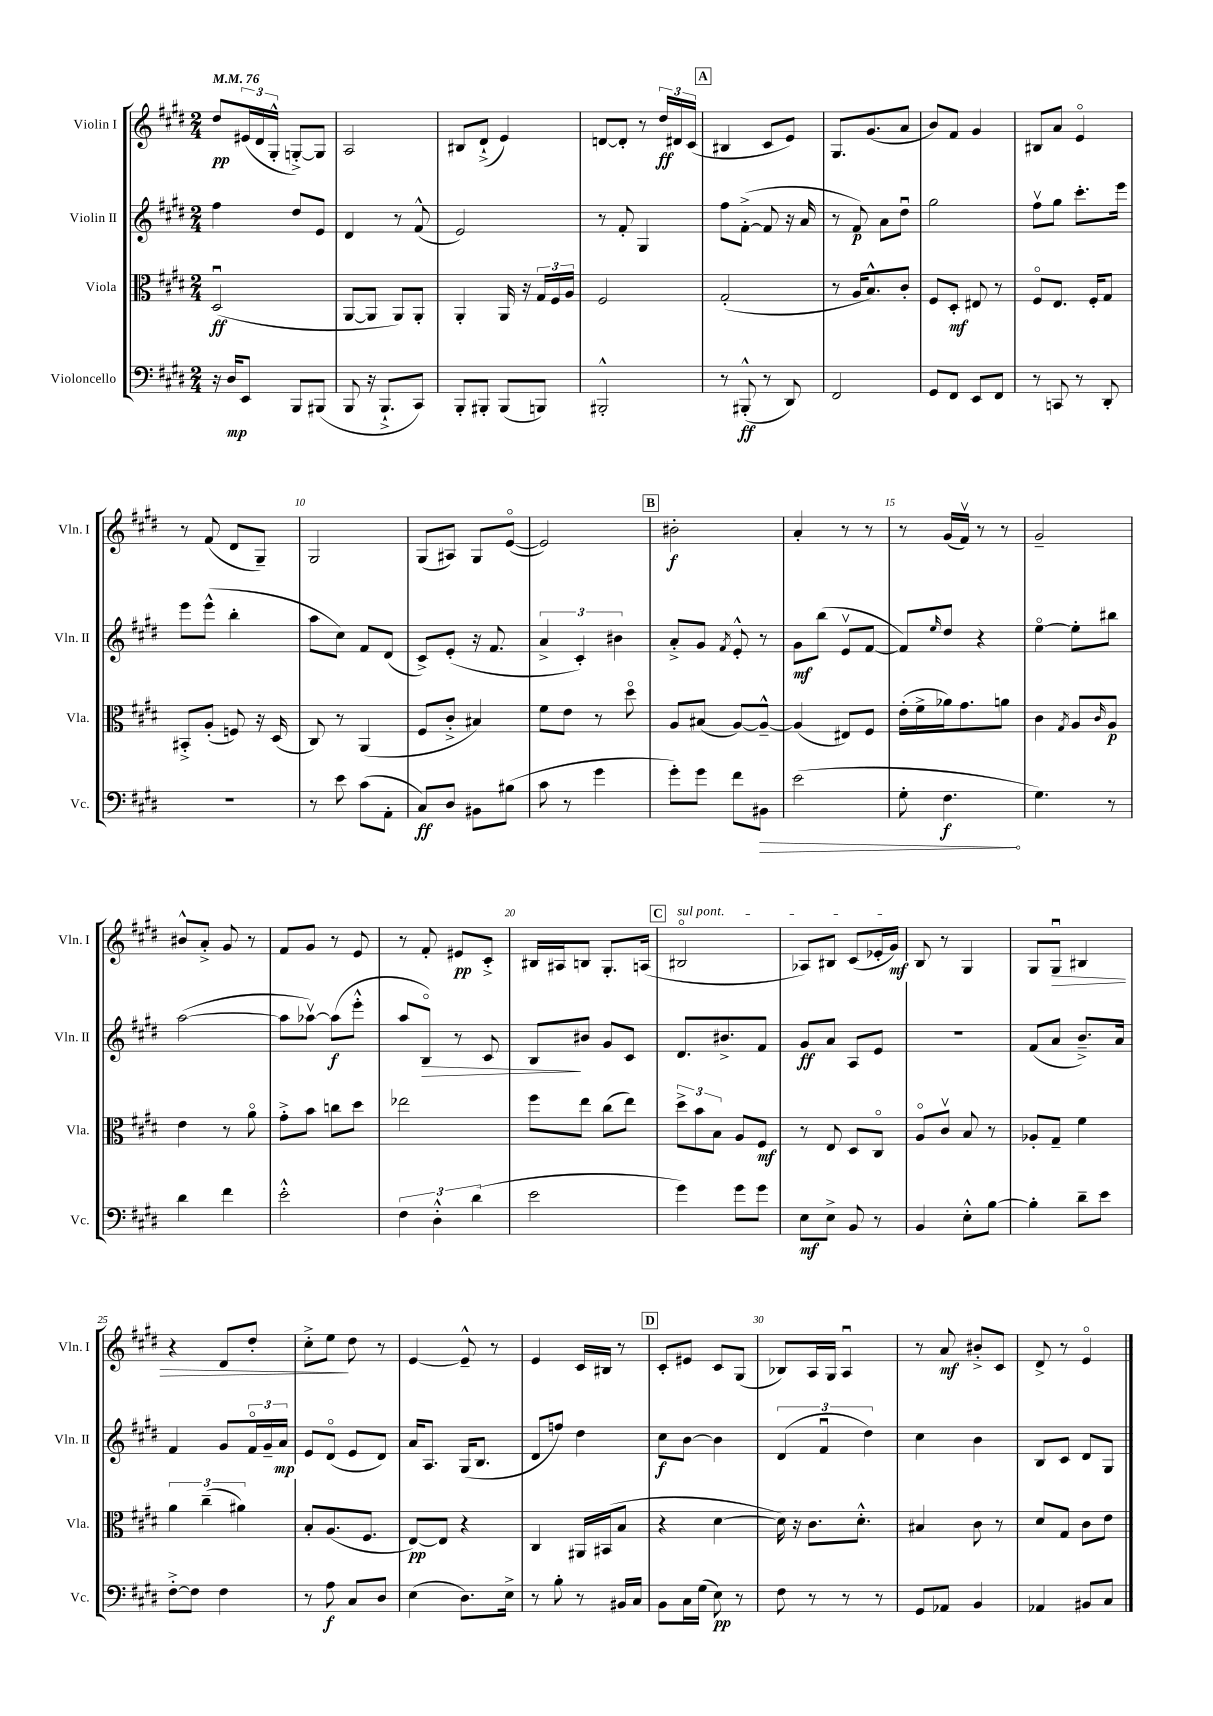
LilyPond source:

<<
\new StaffGroup <<
\new Staff = "s0" \with { instrumentName = "Violin I" shortInstrumentName = "Vln. I" } {
    \clef treble \key e \major \numericTimeSignature \time 2/4 \tempo 4 = 76
    dis''8\pp \tuplet 3/2 { eis'16( dis'16 gis16-.-^ } g8~-.->) g8 |
    a2 |
    bis8 dis'8-!->( e'4) |
    d'8~ d'8-. r8 \tuplet 3/2 { dis''16\ff dis'16 cis'16( } |
    \mark \markup { \box "A" } bis4 cis'8 e'8) |
    gis8. gis'8.( a'8 |
    b'8) fis'8 gis'4 |
    bis8 a'8 e'4\flageolet |
    r8 fis'8( dis'8 gis8--) |
    gis2 |
    gis8( ais8) gis8 e'8~\flageolet( |
    e'2) |
    \mark \markup { \box "B" } bis'2-.\f |
    a'4-. r8 r8 |
    r8 gis'16( fis'16\upbow) r8 r8 |
    gis'2-- |
    bis'8-^ a'8-.-> gis'8 r8 |
    fis'8 gis'8 r8 e'8 |
    r8 fis'8-. eis'8\pp cis'8-.-> |
    bis16 ais16 b8 gis8.-. a16( |
    \mark \markup { \box "C" } \once \override TextSpanner.bound-details.left.text = \markup { \italic "sul pont." } bis2\flageolet\startTextSpan |
    aes8) bis8 cis'8( ees'16-. gis'16\mf\stopTextSpan) |
    b8 r8 gis4 |
    gis8 gis8\downbow\> bis4 |
    r4 dis'8 dis''8-. |
    cis''8-.-> e''8\! dis''8 r8 |
    e'4~ e'8---^ r8 |
    e'4 cis'16 bis16 r8 |
    \mark \markup { \box "D" } cis'8-. eis'8 cis'8 gis8( |
    bes8) a16 gis16 a4\downbow |
    r8 a'8\mf bis'8-.-> cis'8 |
    dis'8-> r8 e'4\flageolet \bar "|." |
}
\new Staff = "s1" \with { instrumentName = "Violin II" shortInstrumentName = "Vln. II" } {
    \clef treble \key e \major \numericTimeSignature \time 2/4
    fis''4 dis''8 e'8 |
    dis'4 r8 fis'8-^( |
    e'2) |
    r8 fis'8-. gis4 |
    \mark \markup { \box "A" } fis''8 fis'8~-.->( fis'8 r16 a'16 |
    r8 fis'8\p) a'8 dis''8\downbow |
    gis''2 |
    fis''8\upbow gis''8 cis'''8.-. e'''16 |
    e'''8 e'''8-^( b''4-. |
    a''8 cis''8) fis'8 dis'8( |
    cis'8->) e'8-.( r16 fis'8. |
    \tuplet 3/2 { a'4-> cis'4-.) bis'4 } |
    \mark \markup { \box "B" } a'8-.-> gis'8 \acciaccatura { fis'8 } e'8-.-^ r8 |
    gis'8\mf b''8( e'8\upbow fis'8~ |
    fis'8) \grace { e''16 } dis''8 r4 |
    e''4~\flageolet e''8-. bis''8 |
    a''2~( |
    a''8 aes''8~\upbow) aes''8\f( e'''8-.-^ |
    a''8 b8\flageolet\>) r8 cis'8 |
    b8\! bis'8 gis'8 cis'8 |
    \mark \markup { \box "C" } dis'8. bis'8.-> fis'8 |
    gis'8\ff a'8 a8 e'8 |
    r2 |
    fis'8( a'8 b'8.--->) a'16 |
    fis'4 gis'8 \tuplet 3/2 { fis'16\flageolet gis'16-- a'16\mp } |
    e'8 dis'8\flageolet( e'8 dis'8) |
    a'16 a8. gis16( b8. |
    dis'8 f''8) dis''4 |
    \mark \markup { \box "D" } cis''8\f b'8~ b'4 |
    \tuplet 3/2 { dis'4( fis'4\downbow dis''4) } |
    cis''4 b'4 |
    b8 cis'8 dis'8 gis8 \bar "|." |
}
\new Staff = "s2" \with { instrumentName = "Viola" shortInstrumentName = "Vla." } {
    \clef alto \key e \major \numericTimeSignature \time 2/4
    dis2\downbow\ff( |
    a,8~ a,8 a,8) a,8-. |
    a,4-. a,16 r16 \tuplet 3/2 { gis16 fis16 a16 } |
    fis2 |
    \mark \markup { \box "A" } gis2-.( |
    r8 a16 b8.-^) cis'8-. |
    fis8 dis8-.\mf eis8 r8 |
    fis8\flageolet e8. fis16-. gis8 |
    bis,8-.-> a8-.( f8) r16 dis16( |
    cis8) r8 a,4( |
    fis8 cis'8-.-> bis4) |
    fis'8 e'8 r8 dis''8\flageolet |
    \mark \markup { \box "B" } a8 bis8( a8~) a8~---^ |
    a4( eis8) fis8 |
    e'16-.( fis'16-> aes'16) gis'8. a'8 |
    cis'4 \acciaccatura { gis8 } a8 \grace { cis'16 } a8\p |
    e'4 r8 a'8\flageolet |
    gis'8-.-> b'8 c''8 dis''8 |
    ees''2 |
    fis''8 e''8 cis''8( e''8) |
    \mark \markup { \box "C" } \tuplet 3/2 { dis''8-> b'8 b8 } a8 fis8\mf |
    r8 e8 dis8 cis8\flageolet |
    a8\flageolet cis'8\upbow b8 r8 |
    aes8-. gis8-- fis'4 |
    \tuplet 3/2 { a'4 cis''4--( ais'4) } |
    b8-. a8.( fis8. |
    e8~\pp) e8 r4 |
    cis4 ais,16 bis,16( b8 |
    \mark \markup { \box "D" } r4 dis'4~ |
    dis'16) r16 cis'8. dis'8.-.-^ |
    bis4 cis'8 r8 |
    dis'8 gis8 cis'8 e'8 \bar "|." |
}
\new Staff = "s3" \with { instrumentName = "Violoncello" shortInstrumentName = "Vc." } {
    \clef bass \key e \major \numericTimeSignature \time 2/4
    r16 dis16\mp e,8 b,,8 bis,,8( |
    b,,8 r16 b,,8.-!-> cis,8) |
    b,,8-. bis,,8-. bis,,8( b,,8) |
    bis,,2-.-^ |
    \mark \markup { \box "A" } r8 bis,,8-.-^\ff( r8 dis,8) |
    fis,2 |
    gis,8 fis,8 e,8 fis,8 |
    r8 c,8 r8 dis,8-. |
    r2 |
    r8 e'8 cis'8( a,8-. |
    cis8\ff) dis8 bis,8 bis8( |
    cis'8 r8 gis'4 |
    \mark \markup { \box "B" } gis'8-.) gis'8 fis'8 \once \override Hairpin.circled-tip = ##t bis,8\> |
    e'2( |
    gis8-. fis4.\f\! |
    gis4.) r8 |
    dis'4 fis'4 |
    e'2-.-^ |
    \tuplet 3/2 { fis4 dis4-.-^ dis'4( } |
    e'2 |
    \mark \markup { \box "C" } gis'4) gis'8 gis'8 |
    e8\mf e8-> b,8 r8 |
    b,4 e8-.-^ b8~ |
    b4-. dis'8-- e'8 |
    fis8~-.-> fis8 fis4 |
    r8 a8\f cis8 dis8 |
    e4( dis8.) e16-> |
    r8 b8-. r8 bis,16 cis16 |
    \mark \markup { \box "D" } b,8 cis16 gis16( e8\pp) r8 |
    fis8 r8 r8 r8 |
    gis,8 aes,8 b,4 |
    aes,4 bis,8 cis8 \bar "|." |
}
>>
>>
\layout { \context { \Score \override BarNumber.break-visibility = ##(#f #t #t) barNumberVisibility = #(every-nth-bar-number-visible 5) } }
